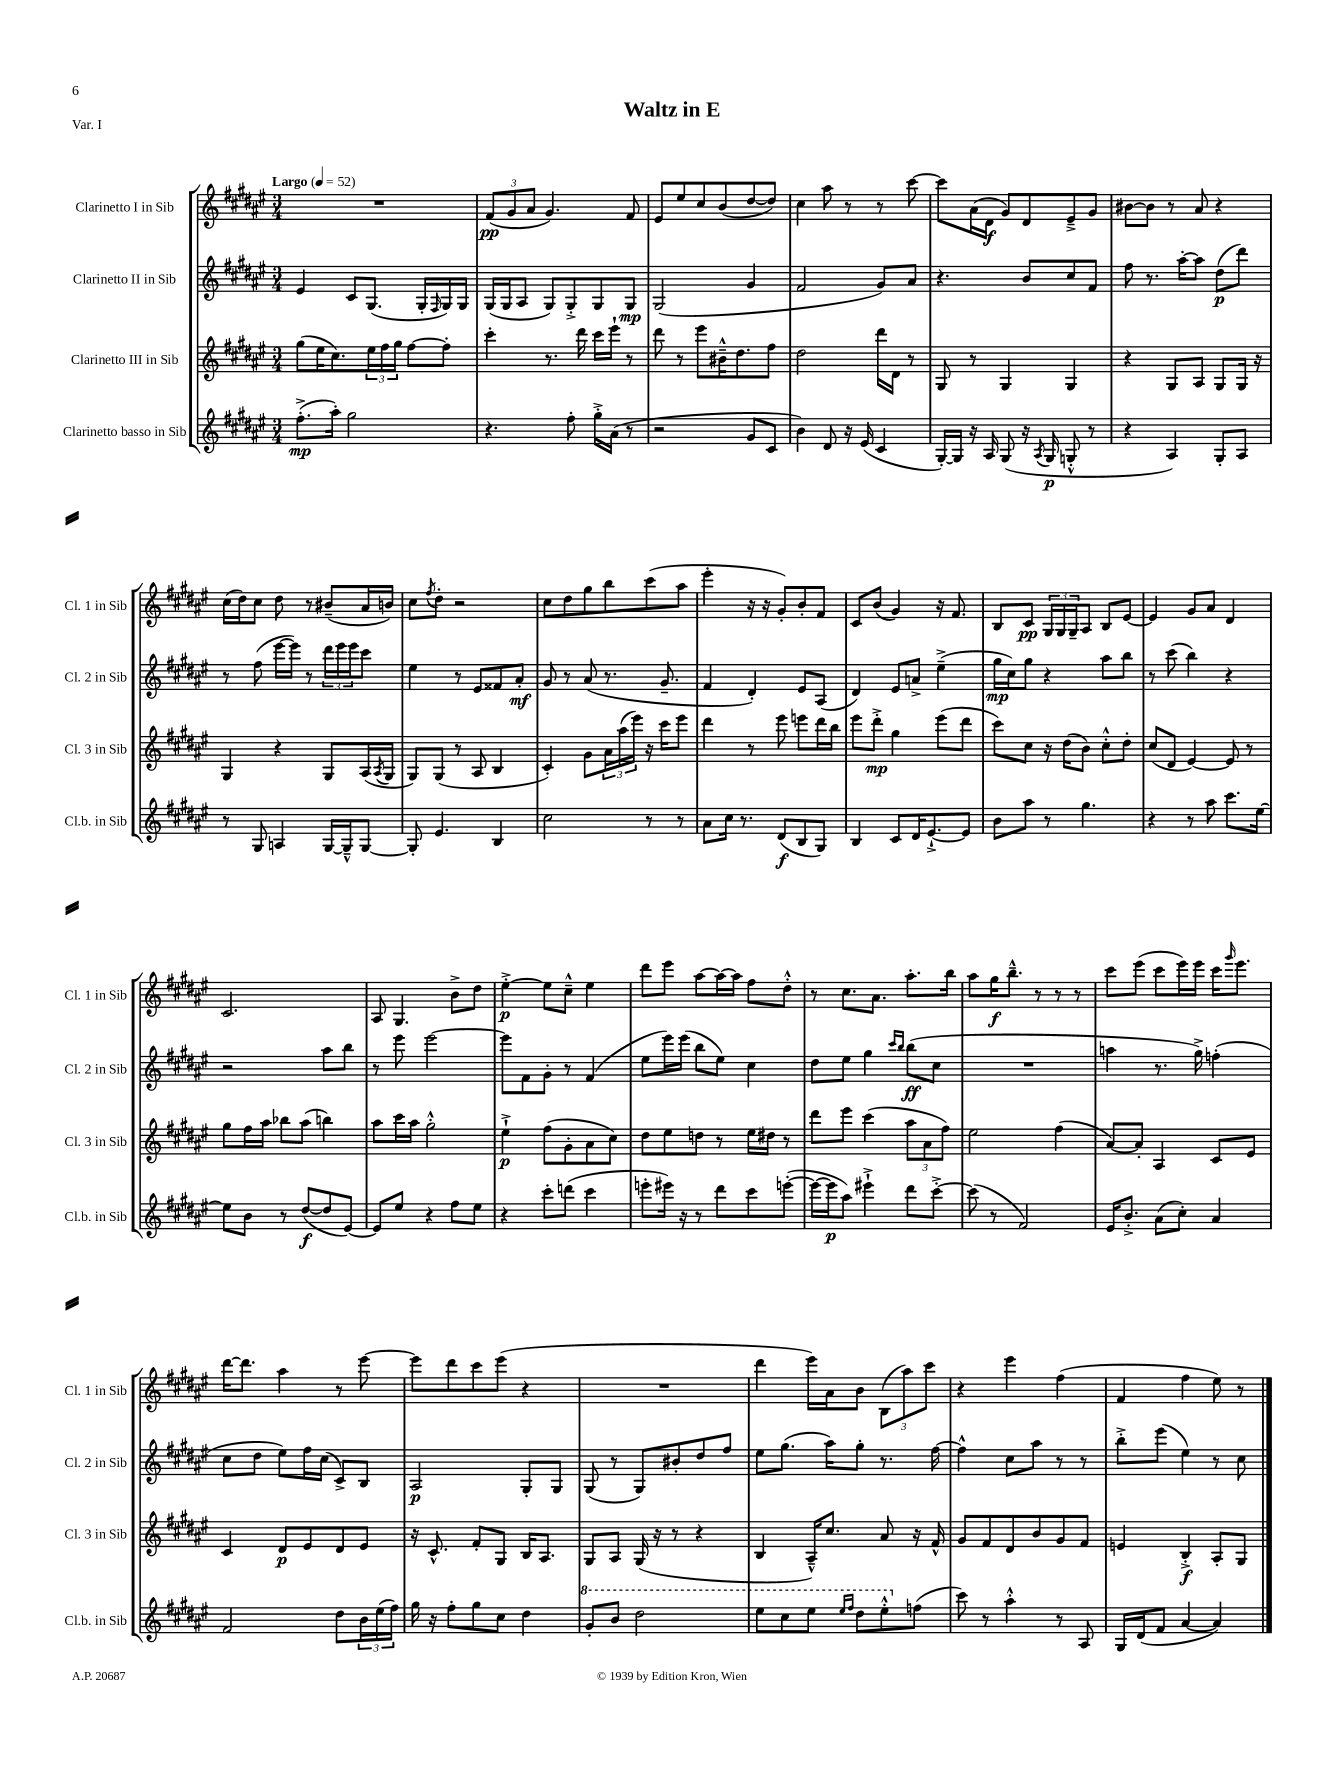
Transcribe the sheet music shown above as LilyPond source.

\header { title = "Waltz in E" piece = "Var. I" }
<<
\new StaffGroup <<
\new Staff = "s0" \with { instrumentName = "Clarinetto I in Sib" shortInstrumentName = "Cl. 1 in Sib" } {
    \clef treble \key fis \major \numericTimeSignature \time 3/4 \tempo "Largo" 4 = 52
    R2. |
    \tuplet 3/2 { fis'8\pp( gis'8 ais'8 } gis'4.) fis'8 |
    eis'8 eis''8 cis''8 b'8( dis''8~ dis''8) |
    cis''4 ais''8 r8 r8 cis'''8~ |
    cis'''8 ais'16( dis'16\f gis'8) dis'8 eis'8---> gis'8 |
    bis'8~ bis'8 r8 ais'8 r4 |
    cis''16( dis''16) cis''8 dis''8 r8 bis'8--( ais'16 b'16) |
    cis''8 \acciaccatura { fis''8 } dis''8-. r2 |
    cis''8 dis''8 gis''8 b''8 cis'''8( ais''8 |
    eis'''4-. r16 r16 gis'8-.) b'8-. fis'8 |
    cis'8 b'8( gis'4) r16 fis'8. |
    b8 cis'8\pp \tuplet 3/2 { gis16 gis16 gis16-- } ais8 b8 eis'8~ |
    eis'4 gis'8 ais'8 dis'4 |
    cis'2. |
    ais8 gis4. b'8-> dis''8 |
    eis''4~-.->\p eis''8 cis''8---^ eis''4 |
    dis'''8 eis'''8 ais''8~ ais''16~ ais''16 fis''8 dis''8-.-^ |
    r8 cis''8. ais'8. ais''8.-. b''16 |
    ais''8 gis''16\f b''8.---^ r8 r8 r8 |
    cis'''8 eis'''8( cis'''8 eis'''16) eis'''16 cis'''16 \grace { gis'''16 } eis'''8. |
    dis'''16~ dis'''8. ais''4 r8 eis'''8~ |
    eis'''8 dis'''8 cis'''8 eis'''8( r4 |
    R2. |
    dis'''4 eis'''16) ais'16 b'8 \tuplet 3/2 { b8( ais''8) cis'''8 } |
    r4 eis'''4 fis''4( |
    fis'4 fis''4 eis''8) r8 \bar "|." |
}
\new Staff = "s1" \with { instrumentName = "Clarinetto II in Sib" shortInstrumentName = "Cl. 2 in Sib" } {
    \clef treble \key fis \major \numericTimeSignature \time 3/4
    eis'4 cis'8 gis8.( gis16-. \grace { fis16 } gis16) gis16 |
    gis16( gis16 ais8 gis8) gis8-.-> gis8 gis8\mp |
    gis2( gis'4 |
    fis'2 gis'8) ais'8 |
    r4. b'8 cis''8 fis'8 |
    fis''8 r8. ais''16~-. ais''8 dis''8\p( dis'''8) |
    r8 fis''8( eis'''16~ eis'''16) r8 \tuplet 3/2 { dis'''16 eis'''16 eis'''16 } cis'''8 |
    eis''4 r8 eis'8 fisis'8 ais'8-.\mf |
    gis'8 r8 ais'8( r8. gis'8.-- |
    fis'4 dis'4-.) eis'8 ais8( |
    dis'4) eis'8 a'8-> eis''4--->( |
    gis''16\mp cis''16) gis''8 r4 ais''8 b''8 |
    r8 cis'''8( b''4) r4 |
    r2 ais''8 b''8 |
    r8 eis'''8 eis'''2~ |
    eis'''8 fis'8 gis'8-. r8 fis'4( |
    eis''8 eis'''16) eis'''16( b''8 eis''8) cis''4 |
    dis''8 eis''8 gis''4 \grace { cis'''16 b''16 } b''8\ff( cis''8 |
    R2. |
    a''4 r8. gis''16->) f''4-.( |
    cis''8 dis''8 eis''8) fis''16 cis''16( cis'8->) b8 |
    ais2\p gis8-. gis8 |
    gis8( r8 gis8) bis'8-. dis''8 fis''8 |
    eis''8 gis''8.( ais''16) gis''8-. r8. fis''16~ |
    fis''4-^ cis''8 ais''8 r8 r8 |
    b''8-.-> eis'''8( eis''4) r8 cis''8 \bar "|." |
}
\new Staff = "s2" \with { instrumentName = "Clarinetto III in Sib" shortInstrumentName = "Cl. 3 in Sib" } {
    \clef treble \key fis \major \numericTimeSignature \time 3/4
    gis''8( eis''16 cis''8.) \tuplet 3/2 { eis''16 fis''16 gis''16 } fis''8~ fis''8-. |
    cis'''4-. r8. dis'''16 cis'''16 eis'''16-! r8 |
    dis'''8 r8 eis'''8 bis'16---^ dis''8. fis''8 |
    dis''2 dis'''16 dis'16 r8 |
    gis8 r8 gis4 gis4 |
    r4 gis8 ais8 gis8 gis16 r16 |
    gis4 r4 gis8 ais16( \acciaccatura { ais8 } gis16 |
    gis8) gis8( r8 ais8 b4 |
    cis'4-.) gis'8 \tuplet 3/2 { ais'16 ais''16( eis'''16) } r16 cis'''16 eis'''8 |
    dis'''4 r8 eis'''8 e'''8 dis'''16 b''16 |
    eis'''8 dis'''8-.->\mp gis''4 eis'''8( dis'''8 |
    cis'''8) cis''8 r16 dis''16( b'8) cis''8-.-^ dis''8-. |
    cis''8( dis'8 eis'4~) eis'8 r8 |
    gis''8 fis''16 ais''16 bes''8 ais''8( b''4) |
    ais''8 cis'''16 ais''16 gis''2-.-^ |
    eis''4-!->\p fis''8( gis'8-. ais'8 cis''8) |
    dis''8 eis''8 d''8 r8 eis''16 dis''16 r8 |
    dis'''8 eis'''8 cis'''4( \tuplet 3/2 { ais''8 ais'8 fis''8) } |
    eis''2 fis''4( |
    ais'8~) ais'8-. ais4 cis'8 eis'8 |
    cis'4 dis'8\p eis'8 dis'8 eis'8 |
    r16 cis'8.-^ fis'8-. gis8 b16 ais8. |
    gis8 ais8 gis16( r16 r8 r4 |
    b4 ais16---^) cis''8. ais'8 r16 fis'16-^ |
    gis'8 fis'8 dis'8 b'8 gis'8 fis'8 |
    e'4 b4-.->\f ais8-. gis8 \bar "|." |
}
\new Staff = "s3" \with { instrumentName = "Clarinetto basso in Sib" shortInstrumentName = "Cl.b. in Sib" } {
    \clef treble \key fis \major \numericTimeSignature \time 3/4
    fis''8.-.->\mp( ais''16-.) gis''2 |
    r4. fis''8-. gis''16-.-> ais'16( r8 |
    r2 gis'8 cis'8 |
    b'4) dis'8 r16 eis'16( cis'4 |
    gis16~-.) gis16 r16 ais16 gis8( r16 \acciaccatura { ais8 } gis16\p g8-.-^ r8 |
    r4 ais4) gis8-. ais8 |
    r8 gis8 a4 gis16~ gis16---^ gis8~ |
    gis8-. eis'4. b4 |
    cis''2 r8 r8 |
    ais'8 cis''16 r8. dis'8\f( b8 gis8) |
    b4 cis'8 dis'16 eis'8.~-!-> eis'8 |
    b'8 ais''8 r8 gis''4. |
    r4 r8 ais''8 cis'''8. eis''16~ |
    eis''8 b'8 r8 dis''8~\f( dis''8 eis'8~) |
    eis'8 eis''8 r4 fis''8 eis''8 |
    r4 cis'''8-. d'''8( cis'''4 |
    e'''8-. eis'''16) r16 r8 dis'''8 cis'''8 e'''8~-.( |
    e'''16~ e'''16\p ais''8) eis'''4-!-> dis'''8 cis'''8~-.-> |
    cis'''8( r8 fis'2) |
    eis'16 b'8.-.-> ais'8( cis''8-.) ais'4 |
    fis'2 dis''8 \tuplet 3/2 { b'16 eis''16( fis''16) } |
    gis''16 r16 fis''8-. gis''8 cis''8 dis''4 |
    \ottava #1 gis''8-. b''8 dis'''2 |
    eis'''8 cis'''8 eis'''8 \grace { eis'''16 fis'''16 } dis'''8 eis'''8-.-^ \ottava #0 f''8( |
    cis'''8) r8 ais''4-.-^ r8 ais8 |
    gis16 dis'16( fis'8 ais'4~ ais'4) \bar "|." |
}
>>
>>
\layout { \context { \Score \remove "Bar_number_engraver" } }
